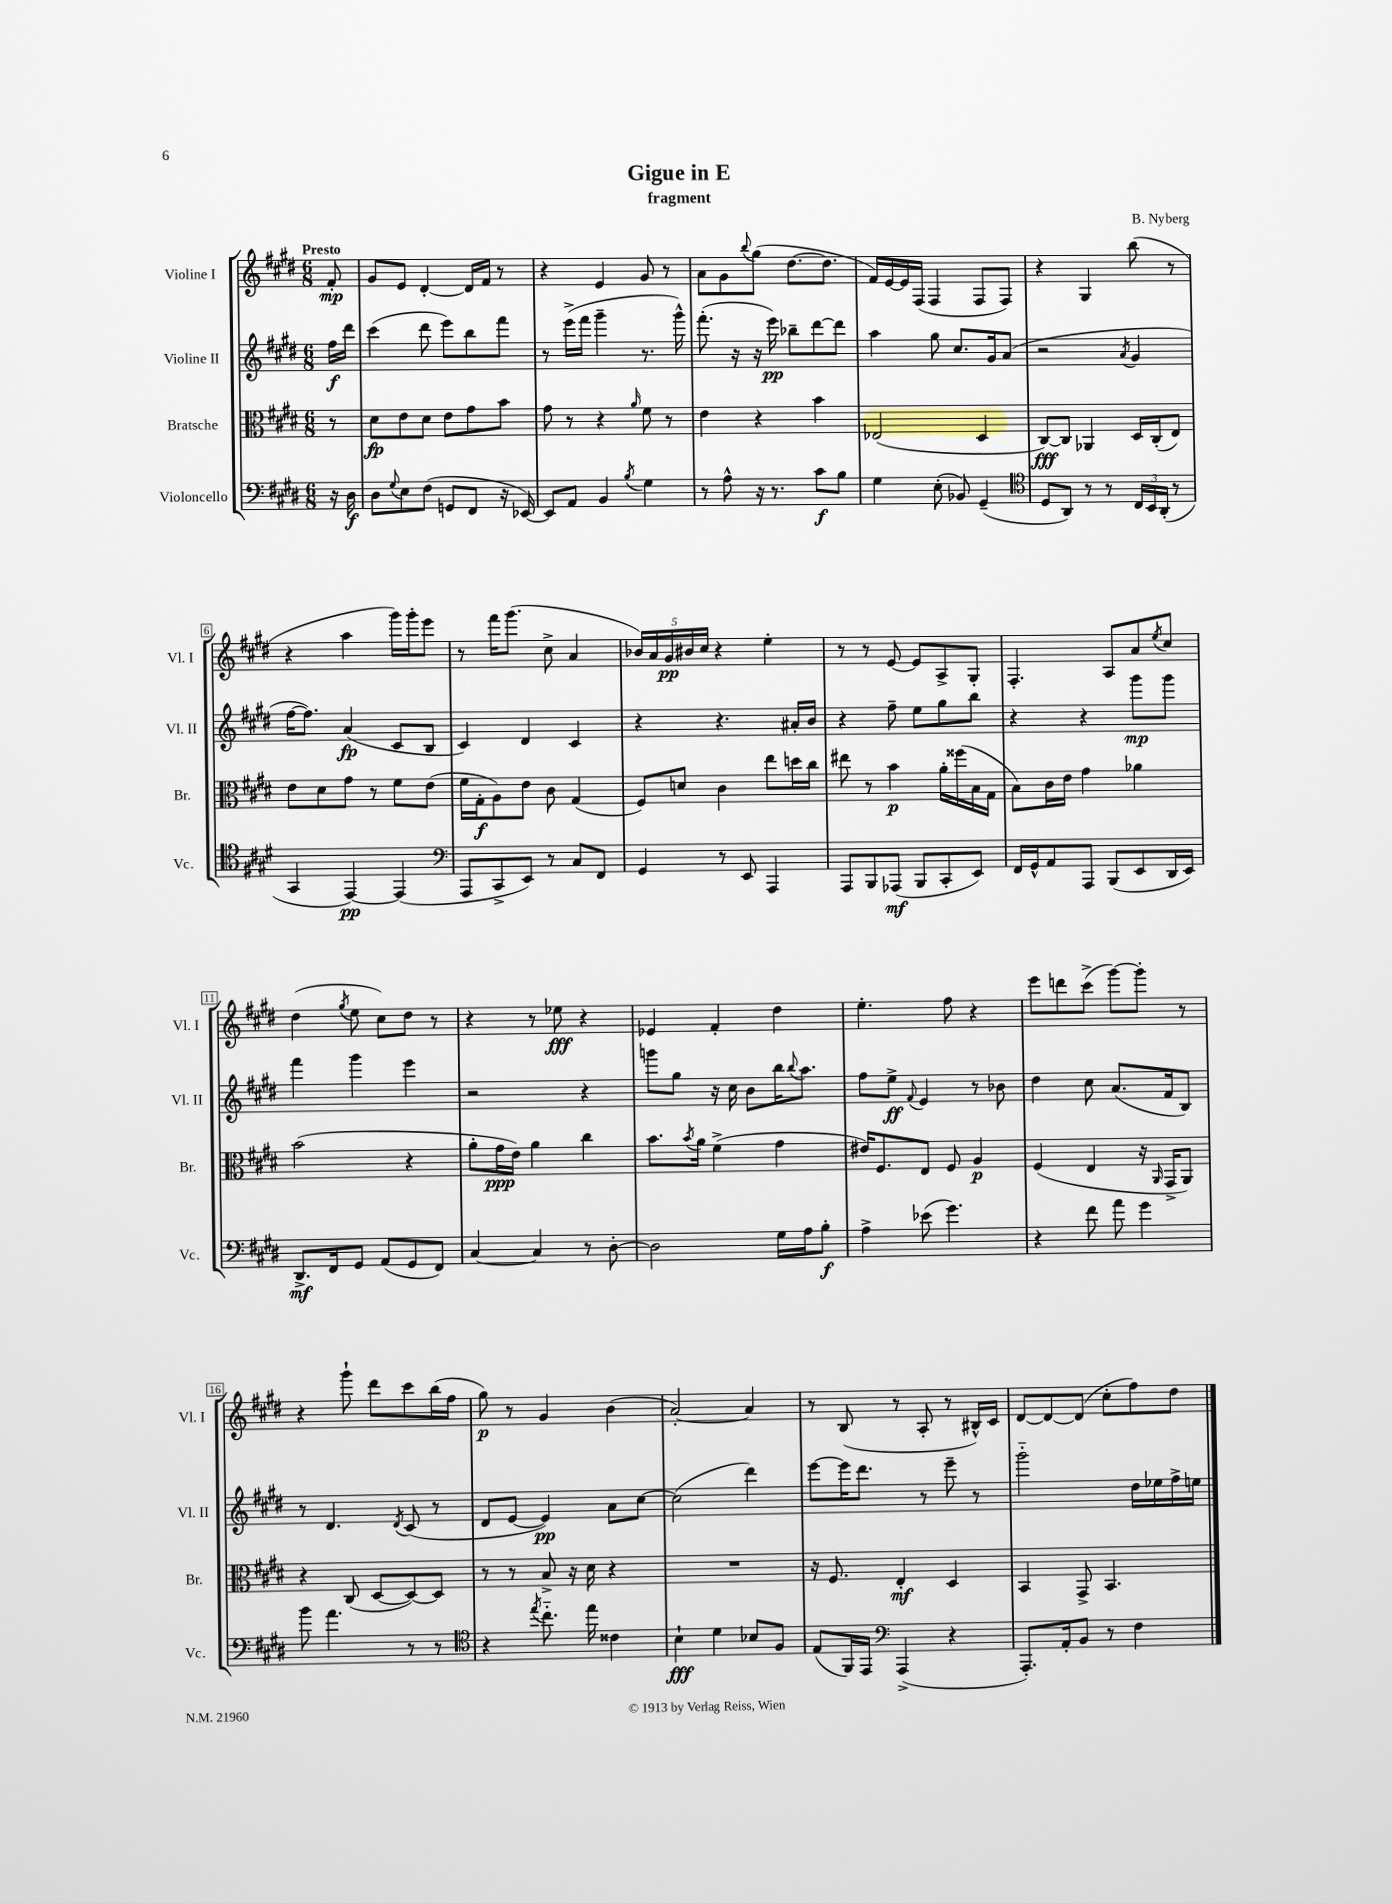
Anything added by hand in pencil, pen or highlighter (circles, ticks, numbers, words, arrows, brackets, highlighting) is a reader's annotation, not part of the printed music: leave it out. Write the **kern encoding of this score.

**kern	**dynam	**kern	**dynam	**kern	**dynam	**kern	**dynam
*part4	*part4	*part3	*part3	*part2	*part2	*part1	*part1
*staff4	*staff4	*staff3	*staff3	*staff2	*staff2	*staff1	*staff1
*I"Violoncello	*	*I"Bratsche	*	*I"Violine II	*	*I"Violine I	*
*I'Vc.	*	*I'Br.	*	*I'Vl. II	*	*I'Vl. I	*
*clefF4	*	*clefC3	*	*clefG2	*	*clefG2	*
*k[f#c#g#d#]	*	*k[f#c#g#d#]	*	*k[f#c#g#d#]	*	*k[f#c#g#d#]	*
*M6/8	*	*M6/8	*	*M6/8	*	*M6/8	*
=	=	=	=	=	=	=	=
!	!	!	!	!	!	!LO:TX:a:B:t=Presto	!
16r	.	8r	.	16ff#\LL	f	8f#'/	mp
16D#\	f	.	.	16ddd#\JJ	.	.	.
=1	=1	=1	=1	=1	=1	=1	=1
8D#\L	.	8d#\L	fp	(4ccc#\	.	8g#/L	.
8qqG#/	.	.	.	.	.	.	.
8E\	.	8e\	.	.	.	8e/J	.
(8F#\J	.	8d#\J	.	8ddd#\	.	[4d#'/	.
8GGn/L	.	8e\L	.	8eee\L)	.	.	.
8FF#/J	.	8g#\	.	8bb\	.	16d#/LL]	.
.	.	.	.	.	.	16f#/JJ	.
16r	.	8b\J	.	8fff#\J	.	8r	.
[16EE-X/)	.	.	.	.	.	.	.
=2	=2	=2	=2	=2	=2	=2	=2
8EE-/L]	.	8g#\	.	8r	.	4r	.
8AA/J	.	8r	.	(16eee^\LL	.	.	.
.	.	.	.	16fff#\JJ	.	.	.
4BB/	.	4r	.	4ggg#~\	.	4e/	.
8qB/	.	16qqa/	.	.	.	.	.
4G#\	.	8f#\	.	8.r	.	8g#/	.
.	.	8r	.	.	.	8r	.
.	.	.	.	16ggg#^^\)	.	.	.
=3	=3	=3	=3	=3	=3	=3	=3
8r	.	4e\	.	(8.fff#'\	.	8a\L	.
8A^^\	.	.	.	.	.	8g#\	.
.	.	.	.	16r	.	.	.
.	.	.	.	.	.	8qqbb/	.
16r	.	4r	.	16r	.	(8gg#\J	.
8.r	.	.	.	16eee\)	pp	.	.
.	.	.	.	8bb-X~\L	.	[8.dd#\L	.
8c#\L	f	4b\	.	[8ddd#\	.	.	.
.	.	.	.	.	.	8.dd#\J]	.
8B\J	.	.	.	8ddd#\J]	.	.	.
=4	=4	=4	=4	=4	=4	=4	=4
4G#\	.	(2E-X/	.	4aa\	.	16f#/LL)	.
.	.	.	.	.	.	[16e/	.
.	.	.	.	.	.	16e/]	.
.	.	.	.	.	.	(16F#/JJ	.
(8E'\	.	.	.	8gg#\	.	4F#/	.
8BB-X/)	.	.	.	8.cc#/L	.	.	.
(4GG#~/	.	4D#/	.	.	.	8F#/L	.
.	.	.	.	16g#/k	.	.	.
.	.	.	.	(8a/J	.	8F#/J)	.
=5	=5	=5	=5	=5	=5	=5	=5
*clefC4	*	*	*	*	*	*	*
8D#/L	.	[8C#/L)	fff	2r	.	4r	.
8AA/J)	.	8C#/J]	.	.	.	.	.
8r	.	4AA-X/	.	.	.	4G#/	.
8r	.	.	.	.	.	.	.
.	.	.	.	8qa/	.	.	.
24C#/LL	.	16D#/LL	.	4g#/	.	(8bb\	.
24BB/	.	.	.	.	.	.	.
.	.	(16C#'/J	.	.	.	.	.
(24AA'/JJ	.	.	.	.	.	.	.
8r	.	8E/J)	.	.	.	8r	.
!!LO:LB:g=z
=6	=6	=6	=6	=6	=6	=6	=6
4GG#/	.	8e\L	.	[16ff#\KL	.	4r	.
.	.	.	.	8.ff#\J])	.	.	.
.	.	8d#\	.	.	.	.	.
[4EE/)	pp	8g#\J	.	(4a/	fp	4aa\	.
.	.	8r	.	.	.	.	.
(4EE/]	.	8f#\L	.	8c#/L	.	16ggg#\LL)	.
.	.	.	.	.	.	16ggg#'\J	.
.	.	(8e\J	.	8B/J	.	8eee\J	.
=7	=7	=7	=7	=7	=7	=7	=7
*clefF4	*	*	*	*	*	*	*
8AAA/L	.	16f#\LL	.	4c#/)	.	8r	.
.	.	16G#'\J	f	.	.	.	.
8CC#^/	.	8A\)	.	.	.	16fff#\KL	.
.	.	.	.	.	.	(8.ggg#\J	.
8EE/J)	.	8e\J	.	4d#/	.	.	.
8r	.	8c#\	.	.	.	8cc#^\	.
8C#/L	.	(4G#/	.	4c#/	.	4a/	.
8FF#/J	.	.	.	.	.	.	.
=8	=8	=8	=8	=8	=8	=8	=8
4GG#/	.	8F#/L)	.	4r	.	20b-X/LL)	.
.	.	.	.	.	.	20a/	.
.	.	.	.	.	.	20g#/	pp
.	.	8dn/J	.	.	.	.	.
.	.	.	.	.	.	20b#X/	.
.	.	.	.	.	.	20cc#/JJ	.
8r	.	4c#\	.	4.r	.	4r	.
8EE/	.	.	.	.	.	.	.
4AAA/	.	8ee\L	.	.	.	4ee'\	.
.	.	16ddn\L	.	16a#X'/LL	.	.	.
.	.	16cc#\JJ	.	16b/JJ	.	.	.
=9	=9	=9	=9	=9	=9	=9	=9
8AAA/L	.	8ee#X\	.	4r	.	8r	.
8BBB/	.	8r	.	.	.	8r	.
(8AAA-X/J	mf	4b\	p	8ff#~\	.	[8e/	.
8BBB/L	.	.	.	8ee\L	.	8e/L]	.
8CC#'/	.	16a'\LL	.	8gg#\	.	8A^/	.
.	.	(16ff##X\	.	.	.	.	.
8EE/J)	.	16B\	.	8bb\J	.	8G#'/J	.
.	.	16G#\JJ	.	.	.	.	.
=10	=10	=10	=10	=10	=10	=10	=10
16FF#/LL	.	8B\L)	.	4r	.	4.F#'/	.
16GG#^^/J	.	.	.	.	.	.	.
8AA/	.	16c#\L	.	.	.	.	.
.	.	16e\JJ	.	.	.	.	.
8AAA/J	.	4g#\	.	4r	.	.	.
(8BBB/L	.	.	.	.	.	8A/L	.
8EE/	.	4a-X\	.	8ggg#\L	mp	8a/	.
.	.	.	.	.	.	8qee/	.
16DD#/L	.	.	.	8ggg#\J	.	8cc#/J	.
16EE/JJ)	.	.	.	.	.	.	.
!!LO:LB:g=z
=11	=11	=11	=11	=11	=11	=11	=11
8.DD#^/L	mf	(2b\	.	4fff#\	.	(4dd#\	.
16FF#/k	.	.	.	.	.	.	.
.	.	.	.	.	.	8qgg#/	.
8GG#/J	.	.	.	4ggg#\	.	8ee\	.
(8AA/L	.	.	.	.	.	8cc#\L)	.
8GG#/	.	4r	.	4eee\	.	8dd#\J	.
8FF#/J)	.	.	.	.	.	8r	.
=12	=12	=12	=12	=12	=12	=12	=12
[4C#/	.	8a'\L	.	2r	.	4r	.
.	.	16g#\L	ppp	.	.	.	.
.	.	16e\JJ)	.	.	.	.	.
4C#/]	.	4a\	.	.	.	8r	.
.	.	.	.	.	.	8ee-X\	fff
8r	.	4cc#\	.	4r	.	4r	.
[8D#'\	.	.	.	.	.	.	.
=13	=13	=13	=13	=13	=13	=13	=13
2D#\]	.	8.b\L	.	8gggn\L	.	4e-X/	.
.	.	.	.	8gg#\J	.	.	.
.	.	8qb/	.	.	.	.	.
.	.	16a\Jk	.	.	.	.	.
.	.	(4f#^\	.	16r	.	4f#'/	.
.	.	.	.	16cc#\	.	.	.
.	.	.	.	8b\L	.	.	.
16G#\LL	.	4g#\	.	16bb\K	.	4dd#\	.
.	.	.	.	8qqbb/	.	.	.
16A\J	.	.	.	8.aa\J	.	.	.
8B'\J	f	.	.	.	.	.	.
=14	=14	=14	=14	=14	=14	=14	=14
4A^\	.	16e#X/KL)	.	8ff#\L	.	4.ee'\	.
.	.	8.F#/	.	.	.	.	.
.	.	.	.	8ee^\J	ff	.	.
.	.	.	.	8qqf#/	.	.	.
(8e-X\	.	8E/J	.	4e/	.	.	.
4.g#\)	.	8F#/	.	.	.	8ff#\	.
.	.	4A/	p	8r	.	4r	.
.	.	.	.	8b-X\	.	.	.
=15	=15	=15	=15	=15	=15	=15	=15
4r	.	(4F#/	.	4dd#\	.	8eee\L	.
.	.	.	.	.	.	8dddn\	.
8f#\	.	4E/	.	8cc#\	.	(8ccc#^\J	.
8a\	.	.	.	(8.a/L	.	[8ggg#\L)	.
4g#\	.	16r	.	.	.	8ggg#'\J]	.
.	.	16qqAA/	.	.	.	.	.
.	.	16GG#^/KL	.	16f#/k	.	.	.
.	.	8AA/J)	.	8B/J)	.	8r	.
!!LO:LB:g=z
=16	=16	=16	=16	=16	=16	=16	=16
8b\	.	4r	.	8r	.	4r	.
4.a\	.	.	.	4.d#/	.	.	.
.	.	(8C#/	.	.	.	8ggg#`\	.
.	.	[8D#/L	.	.	.	8ddd#\L	.
.	.	.	.	8qd#/	.	.	.
8r	.	8D#/_)	.	(8c#/	.	8ccc#\	.
8r	.	8D#/J]	.	8r	.	(16bb\L	.
.	.	.	.	.	.	16ff#\JJ	.
=17	=17	=17	=17	=17	=17	=17	=17
*clefC4	*	*	*	*	*	*	*
4r	.	8r	.	8d#/L	.	8gg#\)	p
.	.	8r	.	[8e/J	.	8r	.
8qee/	.	.	.	.	.	.	.
8.cc#\	.	8B^/	.	4e/])	pp	4g#/	.
.	.	16r	.	.	.	.	.
16ee\	.	16d#\	.	.	.	.	.
4c##X\	.	4r	.	8a\L	.	(4b\	.
.	.	.	.	[8cc#\J	.	.	.
=18	=18	=18	=18	=18	=18	=18	=18
4B`\	fff	2.r	.	(2cc#\]	.	[2a'/)	.
4d#\	.	.	.	.	.	.	.
8B-X/L	.	.	.	4ddd#\)	.	4a/]	.
8F#/J	.	.	.	.	.	.	.
=19	=19	=19	=19	=19	=19	=19	=19
(8E/L	.	16r	.	[8eee\L	.	8r	.
.	.	8.F#/	.	.	.	.	.
16FF#/L)	.	.	.	16eee\K]	.	(8B/	.
16EE/JJ	.	.	.	8.ddd#\J	.	.	.
*clefF4	*	*	*	*	*	*	*
(4AAA^/	.	4E'/	mf	.	.	8r	.
.	.	.	.	8r	.	8A'/	.
4r	.	4D#/	.	8eee~\	.	8r	.
.	.	.	.	8r	.	16B#X^^/LL)	.
.	.	.	.	.	.	16c#/JJ	.
=20	=20	=20	=20	=20	=20	=20	=20
8.AAA'/L)	.	4BB/	.	2ggg#\	.	[8d#/L	.
.	.	.	.	.	.	8d#/_	.
16AA'/k	.	.	.	.	.	.	.
8BB/J	.	8GG#^/	.	.	.	(8d#/J]	.
8r	.	4.BB/	.	.	.	8cc#'\L	.
4F#\	.	.	.	16dd#\LL	.	8ff#\)	.
.	.	.	.	16ee-X\	.	.	.
.	.	.	.	16ff#^\	.	8dd#\J	.
.	.	.	.	16een\JJ	.	.	.
==	==	==	==	==	==	==	==
*-	*-	*-	*-	*-	*-	*-	*-
